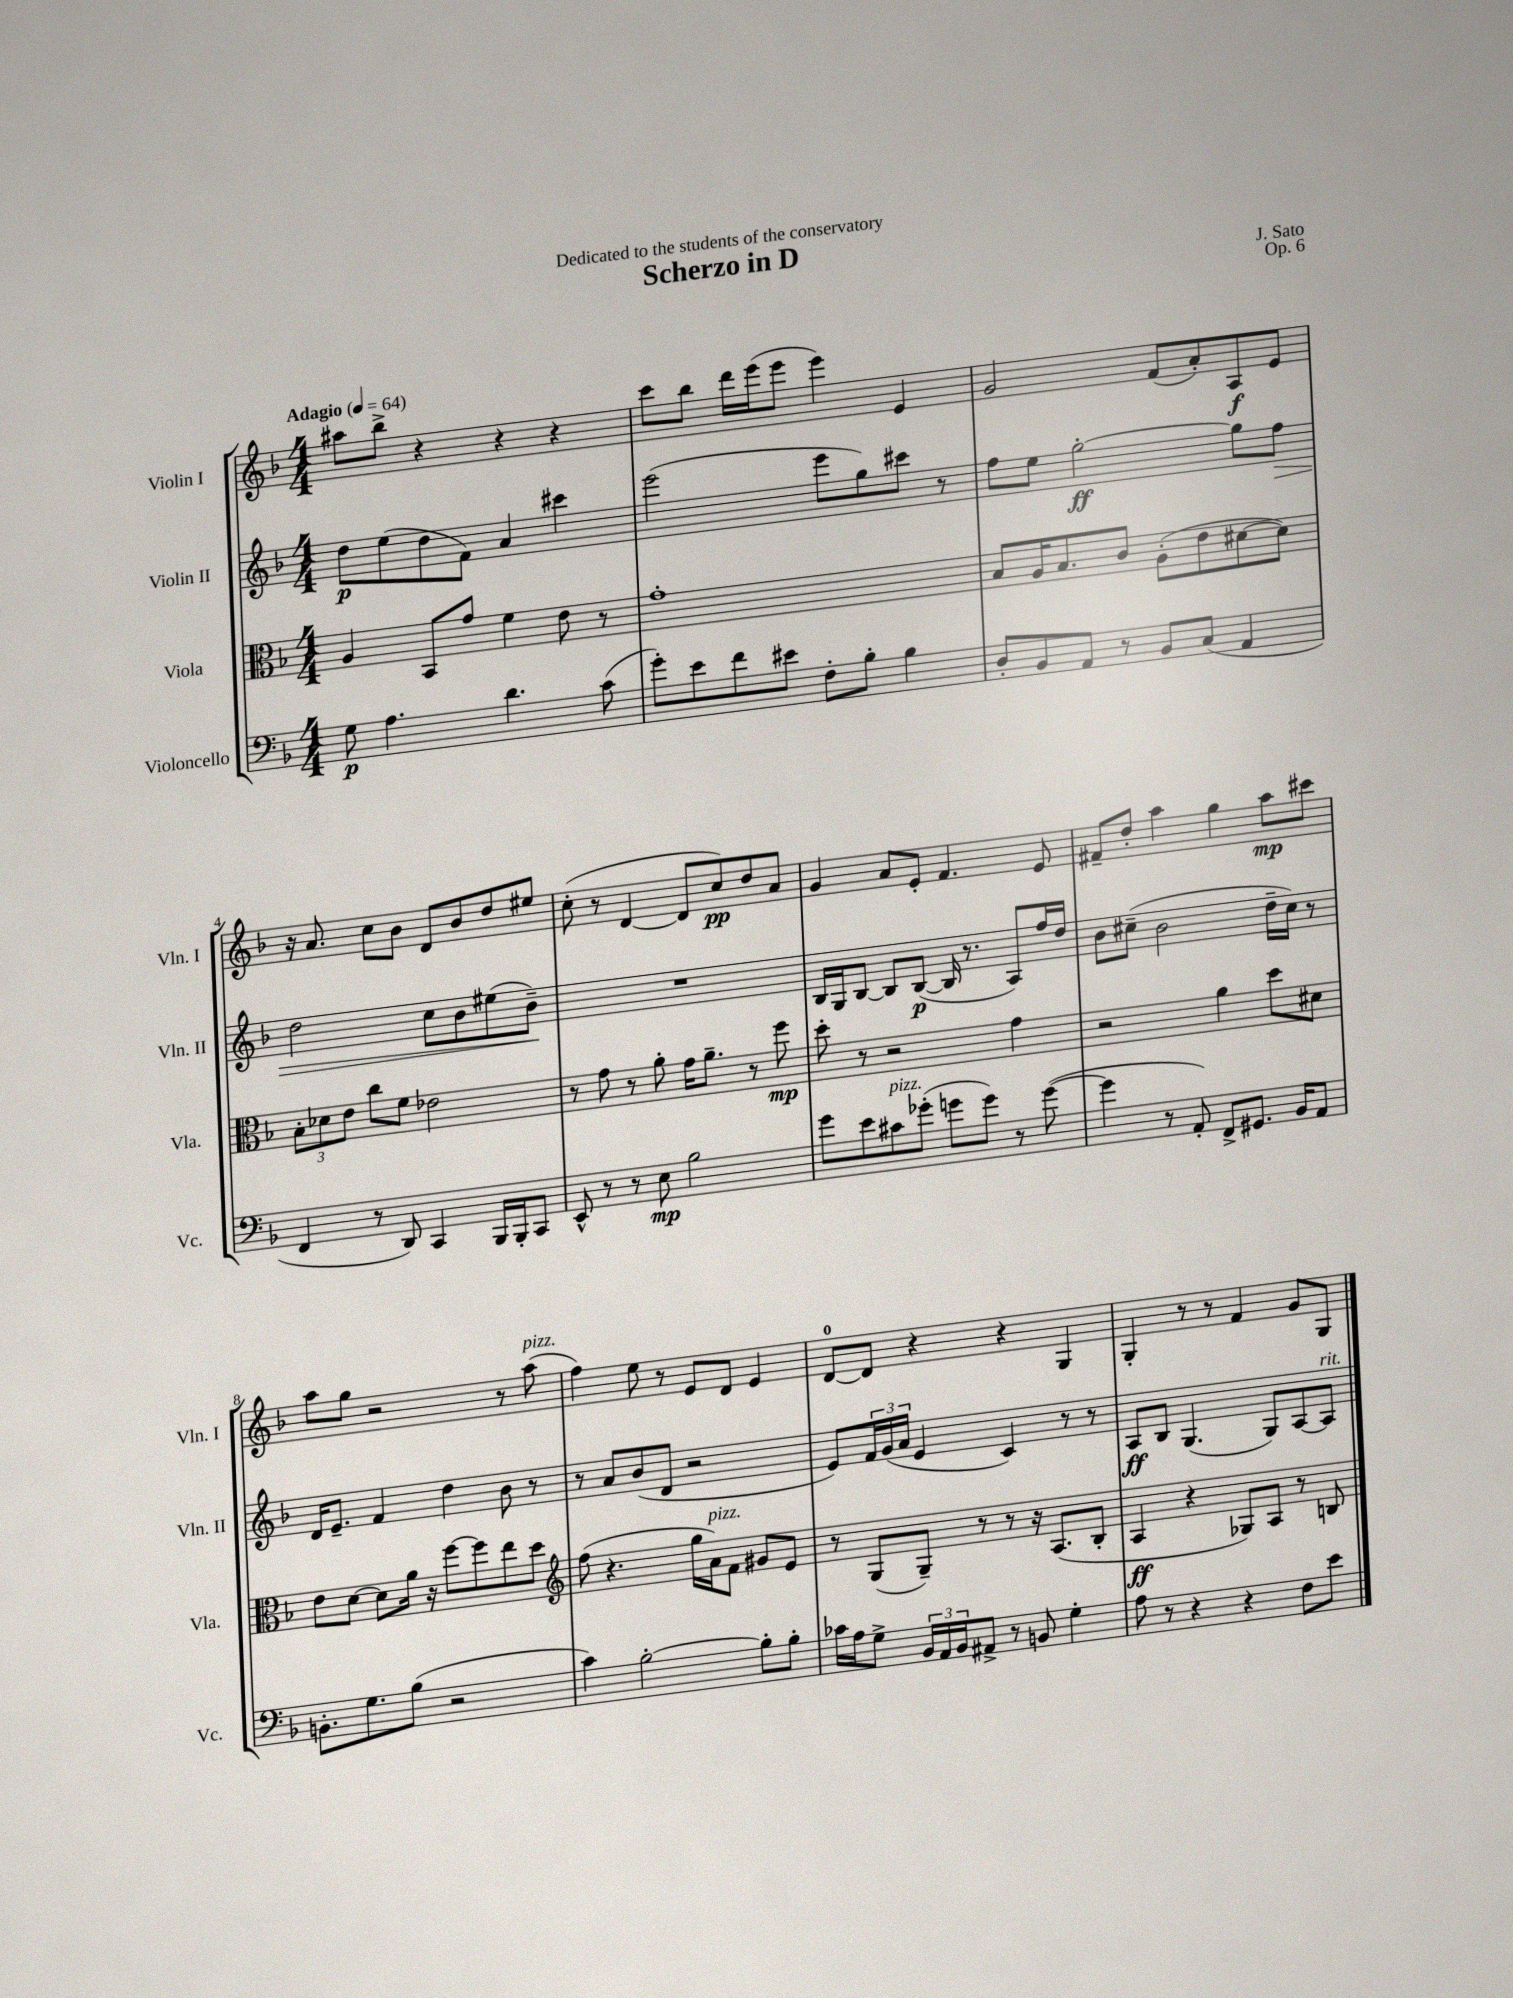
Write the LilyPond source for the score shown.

\header { title = "Scherzo in D" composer = "J. Sato" dedication = "Dedicated to the students of the conservatory" opus = "Op. 6" }
<<
\new StaffGroup <<
\new Staff = "s0" \with { instrumentName = "Violin I" shortInstrumentName = "Vln. I" } {
    \clef treble \key f \major \numericTimeSignature \time 4/4 \tempo "Adagio" 4 = 64
    ais''8 bes''8-> r4 r4 r4 |
    c'''8 bes''8 d'''16 e'''16( e'''8 e'''4) e'4 |
    g'2 f'8( a'8-.) a8\f e'8 |
    r16 a'8. c''8 bes'8 d'8 bes'8 d''8 eis''8 |
    c''8-.( r8 d'4~ d'8 c''8\pp) d''8 a'8 |
    g'4 a'8 e'8-. f'4. e'8 |
    fis'8-- d''8-. a''4 g''4 a''8\mp cis'''8 |
    a''8 g''8 r2 r8 a''8^\markup { \italic "pizz." }( |
    f''4) e''8 r8 e'8 d'8 e'4 |
    d'8-0~ d'8 r4 r4 g4 |
    g4-. r8 r8 f'4 g'8 g8 \bar "|." |
}
\new Staff = "s1" \with { instrumentName = "Violin II" shortInstrumentName = "Vln. II" } {
    \clef treble \key f \major \numericTimeSignature \time 4/4
    d''8\p e''8( d''8 f'8) a'4 cis'''4 |
    e'''2( e'''8 g''8) cis'''8 r8 |
    f''8 e''8 g''2~-.\ff g''8 f''8\> |
    d''2 c''8 bes'8 eis''8( bes'8--\!) |
    R1 |
    bes16 g16 bes8~ bes8 bes8~\p( bes16 r8. a8) f''16 d''16 |
    bes'8 cis''8--( bes'2 d''16-- cis''16) r8 |
    d'16 e'8.-- f'4 d''4 bes'8 r8 |
    r8 a'8 bes'8( d'8 r2 |
    e'8) \tuplet 3/2 { f'16 g'16( a'16 } e'4 c'4) r8 r8 |
    a8\ff bes8 g4.( g8) a8~ a8^\markup { \italic "rit." } \bar "|." |
}
\new Staff = "s2" \with { instrumentName = "Viola" shortInstrumentName = "Vla." } {
    \clef alto \key f \major \numericTimeSignature \time 4/4
    a4 bes,8 g'8 f'4 e'8 r8 |
    g'1-. |
    bes8 a16 bes8. c'8 a8-.( e'8 dis'8~ dis'8) |
    \tuplet 3/2 { bes8-. des'8 e'8 } c''8 f'8 ees'2 |
    r8 g'8 r8 a'8-. g'16 a'8.-- r8 f''8\mp |
    d''8-. r8 r2 g'4 |
    r2 a'4 d''8 dis'8 |
    e'8 d'8~ d'8 a'16 r16 f''8~ f''8 e''8 d''8 |
    \clef treble f''8( r4. g''16 a'16^\markup { \italic "pizz." }) f'8 gis'8 e'8 |
    r8 g8( g8--) r8 r8 r16 a8.( bes8-. |
    a4\ff r4 ges8) a8 r8 b8 \bar "|." |
}
\new Staff = "s3" \with { instrumentName = "Violoncello" shortInstrumentName = "Vc." } {
    \clef bass \key f \major \numericTimeSignature \time 4/4
    g8\p a4. d'4. c'8( |
    g'8-.) e'8 f'8 eis'8 f8-. bes8-. bes4 |
    d8-. bes,8 a,8 r8 bes,8 c8( a,4 |
    f,4 r8 d,8) c,4 bes,,16 bes,,16-. c,8 |
    e,8-^ r8 r8 e8\mp bes2 |
    g'8 e'8 cis'8^\markup { \italic "pizz." } ges'8-.( g'8 g'8) r8 g'8~( |
    g'4 r8 a,8-.) f,8-> gis,8. bes,16 a,8 |
    b,8.-. g8. bes8( r2 |
    c'4) bes2~-. bes8-. bes8-. |
    ces'16 a16 g8-> \tuplet 3/2 { bes,16 a,16 bes,16 } ais,8-> r8 b,8 g4-. |
    a8 r8 r4 r4 f8 e'8 \bar "|." |
}
>>
>>
